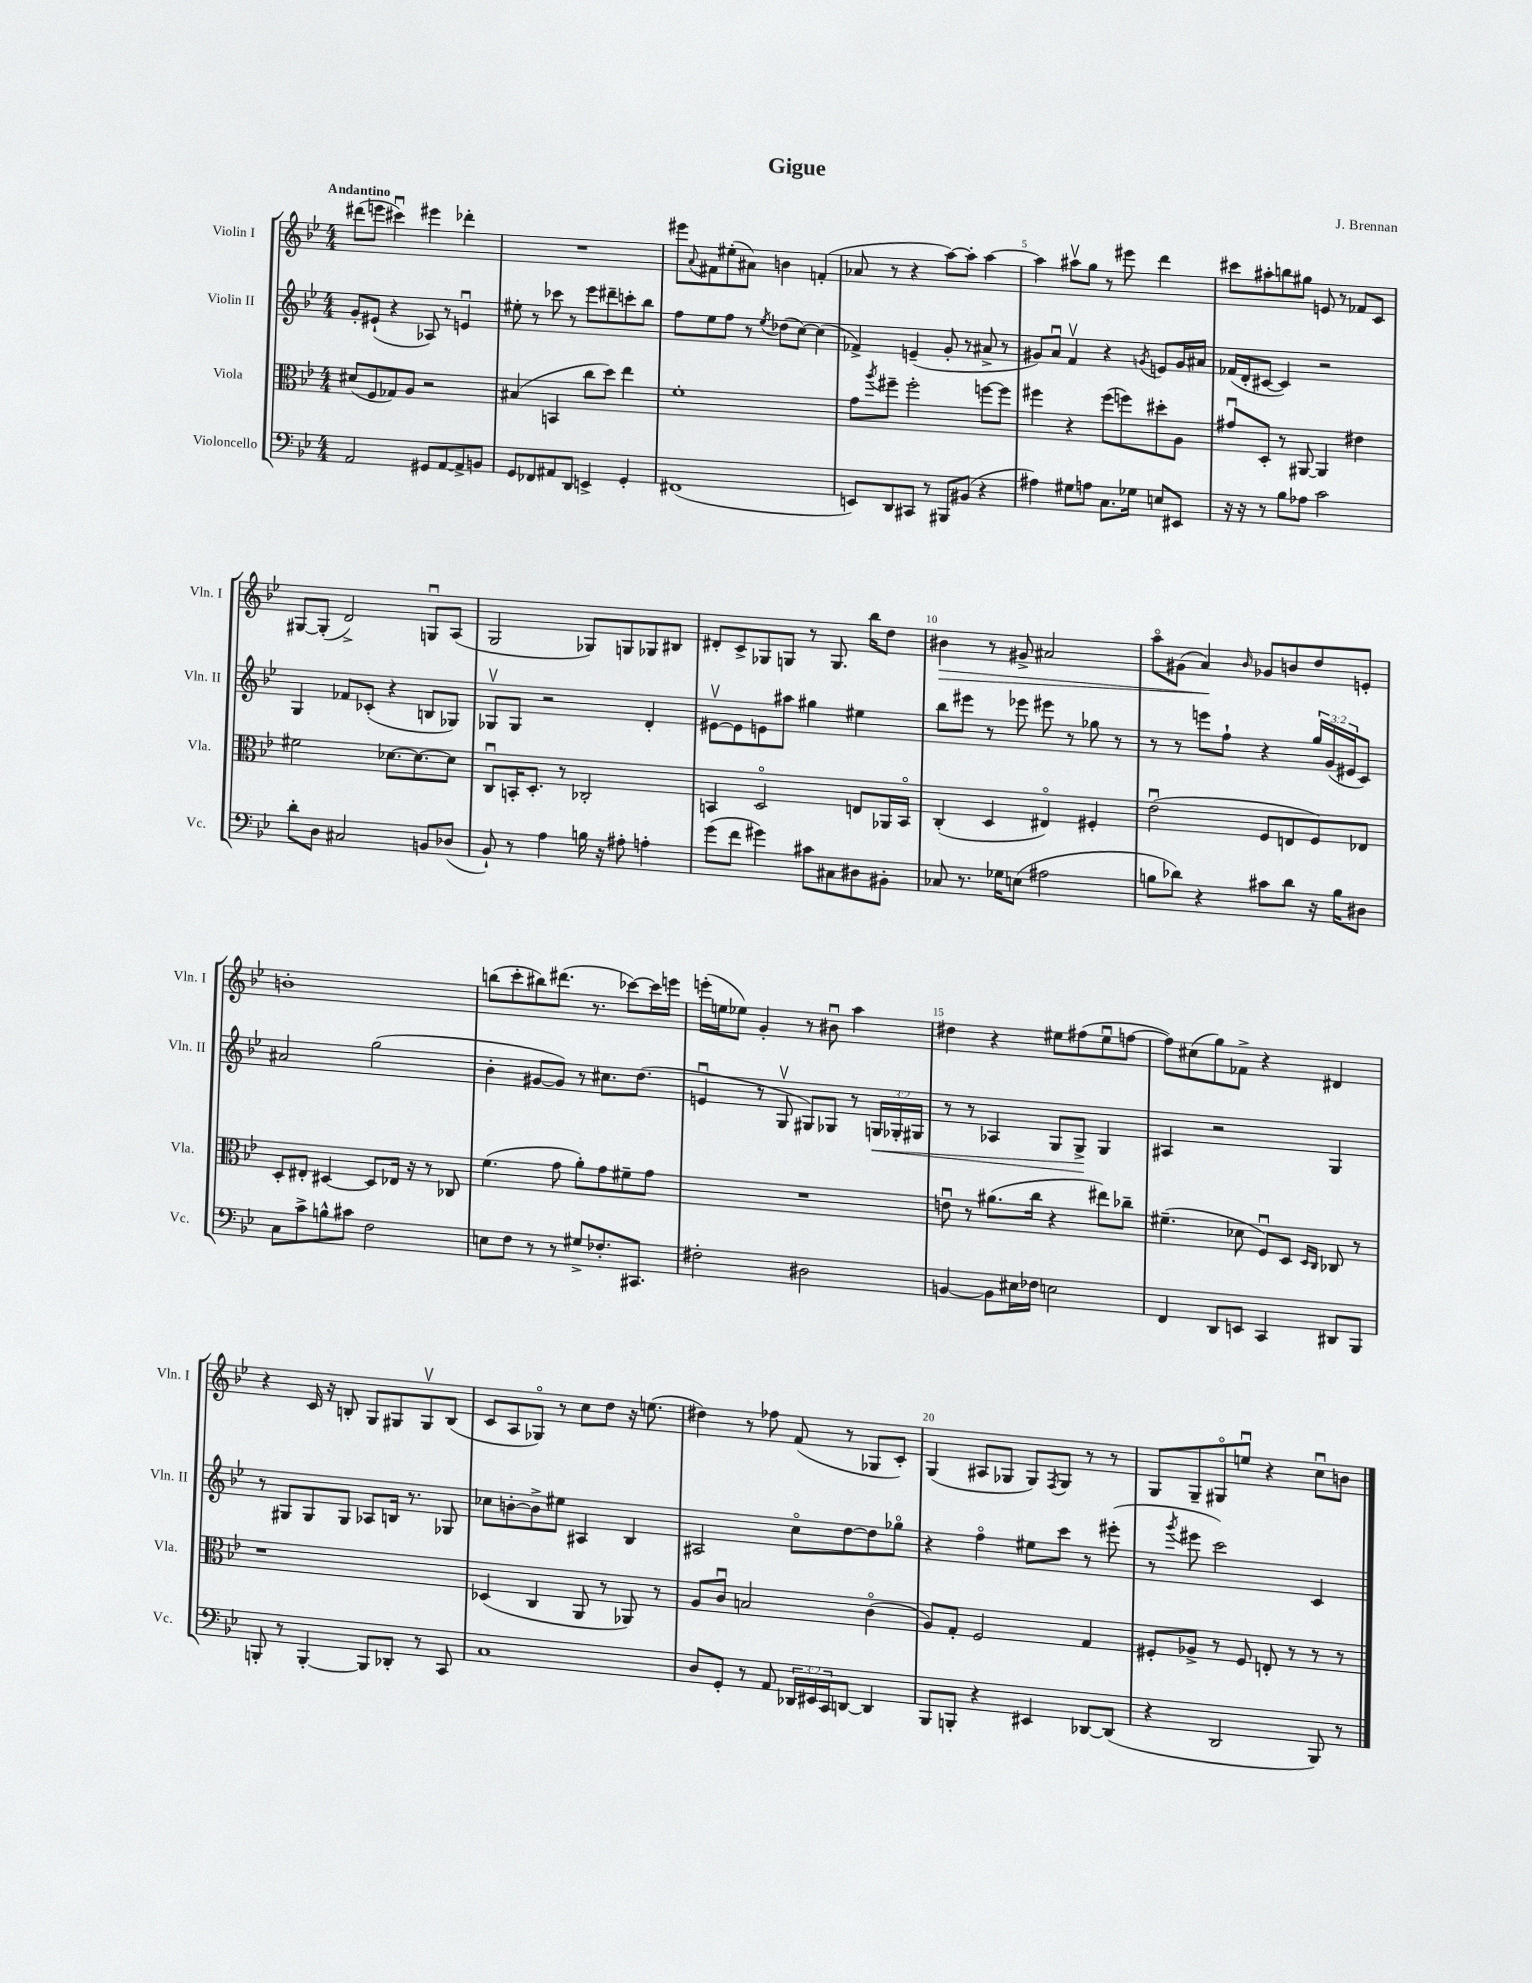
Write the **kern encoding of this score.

**kern	**kern	**kern	**kern
*staff4	*staff3	*staff2	*staff1
*clefF4	*clefC3	*clefG2	*clefG2
*k[b-e-]	*k[b-e-]	*k[b-e-]	*k[b-e-]
*M4/4	*M4/4	*M4/4	*M4/4
2AA	(8d#	8g'	(8ddd#
.	8F	(8e#`	8eee
.	8G-)	4r	4ccc#u)
.	8A	.	.
8GG#	2r	8A-)	4eee#
[8AA	.	8r	.
8AA^]	.	4eu	4ddd-'
8BB	.	.	.
=	=	=	=
8GG	(4B#	8ee#'	1r
8FF-	.	8r	.
8AA#	4BB	8ccc-	.
8DD	.	8r	.
4EE^	8cc	8eee-	.
.	8dd)	8ddd#~	.
4GG'	4ee-	8ccc'	.
.	.	8bb-	.
=	=	=	=
(1FF#	1f'	8ff	8eee#
.	.	.	8qqa
.	.	8ee-	8f#
.	.	8ff	(8ee#'
.	.	8r	8a#)
.	.	8qee-	.
.	.	(8dd-	4b
.	.	[8cc)	.
.	.	(4cc]	(4f'
=	=	=	=
8EE)	8g	4f-^)	8a-
.	8qaa	.	.
8DD	8ff#~	.	8r
8CC#	2ff#'	(4e~	4r
8r	.	.	.
8BBB#	.	8g'	[8aa)
(8BB#	.	8r	8aa']
4r	[8ff	8a#^	[4aa
.	8ff]	8r	.
=	=	=	=
4A#)	4ff#	8g#)	4aa]
.	.	8au	.
8G#	4r	4fv	8aa#v
8A	.	.	8gg
8.C	(8ff#	4r	8r
.	8ff)	.	8eee#
16G-	.	.	.
.	.	8qg	.
8E	8dd#'	8e	4ddd
8EE#	8A	16g	.
.	.	16a#	.
=	=	=	=
16r	8g#u	(16f-	8ccc#
16r	.	16d'	.
8r	8D'	[8c#	8aa#'
8B-	8r	4c#])	8bb
8A-	[8AA#	.	8gg#
2c	4AA#]	2r	8e
.	.	.	8r
.	4e#	.	8f-
.	.	.	8c
=	=	=	=
8d'	2f#	4G	[8G#
8D	.	.	(8G#']
2C#	.	8f-	2d^)
.	.	(8c-'	.
.	[8.d-	4r	.
.	8.d-_	.	.
8BB	.	8B	8Gu
(8D-	8d-]	8G-)	(8A
=	=	=	=
8BB-`)	8Cu	8G-v	2G
8r	16BB'	8G-	.
.	8.D'	.	.
4A	.	2r	.
.	8r	.	.
16B	2C-'	.	8G-)
16r	.	.	.
8A#'	.	.	8G
4A'	.	4d'	8G-
.	.	.	8B#
=	=	=	=
(8g	4BB	[8e#v	8d#'
8f	.	8e#]	8c^
4g#)	2Do	8e	8G-
.	.	8aa#	8G
8c#	.	4gg#	8r
8C#	.	.	8.G
8D#	8E	4ee#	.
.	.	.	16bb-
8BB#'	16AA-	.	8dd
.	16BBo	.	.
=	=	=	=
8C-	(4C'	8bb-	4b#
8.r	.	8eee#	.
.	4D	8r	8r
16G-	.	.	.
(8E	.	8eee-	8g#^
2A#	4E#o)	8eee#	2a#
.	.	8r	.
.	4F#'	8gg-	.
.	.	8r	.
=	=	=	=
8B	(2e-u	8r	8aao
8d-)	.	8r	(8g#
4r	.	8eee	4a)
.	.	8ff`	.
.	.	.	16qqb-
8c#	8F	4r	8g-
8d-	8E	.	8b
16r	8F)	24gg	8dd
.	.	(24g	.
16B	.	.	.
.	.	24e#	.
8D#	8E-	8c)	8e'
=	=	=	=
8C	8D'	2a#	1b'
8c^	8E#'	.	.
8B^^	[4D#	.	.
8c#	.	.	.
2F	8D#]	(2gg	.
.	16E-	.	.
.	16r	.	.
.	8r	.	.
.	8C-	.	.
=	=	=	=
8E	(4.f	4b-'	(8bb
8F	.	.	8ccc'
8r	.	[8g#	8bb#)
8r	8g	8g#])	(8.ddd#
8G#^	8a')	8r	.
.	.	.	8.r
8.F-'	8g	8.cc#	.
.	8f#~	.	[8ccc-)
8.CC#	.	(8.dd	.
.	8g	.	16ccc-]
.	.	.	16eee
=	=	=	=
2F#'	1r	4eu	(16eee'
.	.	.	16ee
.	.	.	8ee-)
.	.	8r	4g'
.	.	8Gv	.
2D#	.	8G#)	8r
.	.	8G-	8b#u
.	.	8r	4aa
.	.	24G	.
.	.	24G-'	.
.	.	24G#	.
=	=	=	=
[4BB	8eu	8r	4dd#
.	8r	8r	.
8BB]	(8.a#	4A-	4r
16E#	.	.	.
16F-	16cc	.	.
2E	4r	8G	8ee#
.	.	8G^	(8ff#
.	8ee#)	4G	8ee#u
.	8cc-~	.	[8ff
=	=	=	=
4FF	(4.f#~	4A#	8ff])
.	.	.	(8cc#
8DD	.	2r	8gg)
8EE	8d-	.	8f-^
4CC	8Fu)	.	4r
.	8D	.	.
.	16qqD	.	.
.	16qqC	.	.
8DD#	8C-	4G	4d#
8BBB-	8r	.	.
=	=	=	=
8BBB'	1r	8r	4r
8r	.	8G#	.
[4BBB'	.	8G#	16c
.	.	.	16r
.	.	8G#	8B'
8BBB]	.	8A-	8G
8DD-'	.	16B	8G#
.	.	8.r	.
8r	.	.	8G#v
8CC	.	8G-	(8B
=	=	=	=
1C	(4D-	8cc-	8c
.	.	[8b'	8A
.	4C	8b^]	8G-o)
.	.	8ee#	8r
.	8AA	4A#	8cc
.	8r	.	8dd
.	8AA-)	4B-	16r
.	.	.	(8.ee
.	8r	.	.
=	=	=	=
8D	8A	2A#	4dd#)
8GG'	8cu	.	.
8r	2B	.	8r
8AA	.	.	8ff-
24DD-	.	8cco	(8f
24EE#	.	.	.
24CC	.	.	.
[8DD	.	[8dd	8r
4DD]	(4co	8dd]	8G-
.	.	8gg-o	8c')
=	=	=	=
8BBB-	8A)	4r	(4G
8BBB'	8G'	.	.
4r	2F	4ffo	8A#
.	.	.	8G-
4EE#	.	8ee#	8G-)
.	.	.	8qF
.	.	8ccc	8G-
[8DD-	4G	8r	8r
(8DD-]	.	(8eee#'	8r
=	=	=	=
4r	8F#'	8r	8G
.	.	8qggg	.
.	8A-^	8eee#	8G~
2DD	8r	2ccc)	8G#o
.	8F#	.	8eeu
.	8E'	.	4r
.	8r	.	.
8BBB-)	8r	4c	8ccu
8r	8r	.	8b
==	==	==	==
*-	*-	*-	*-
